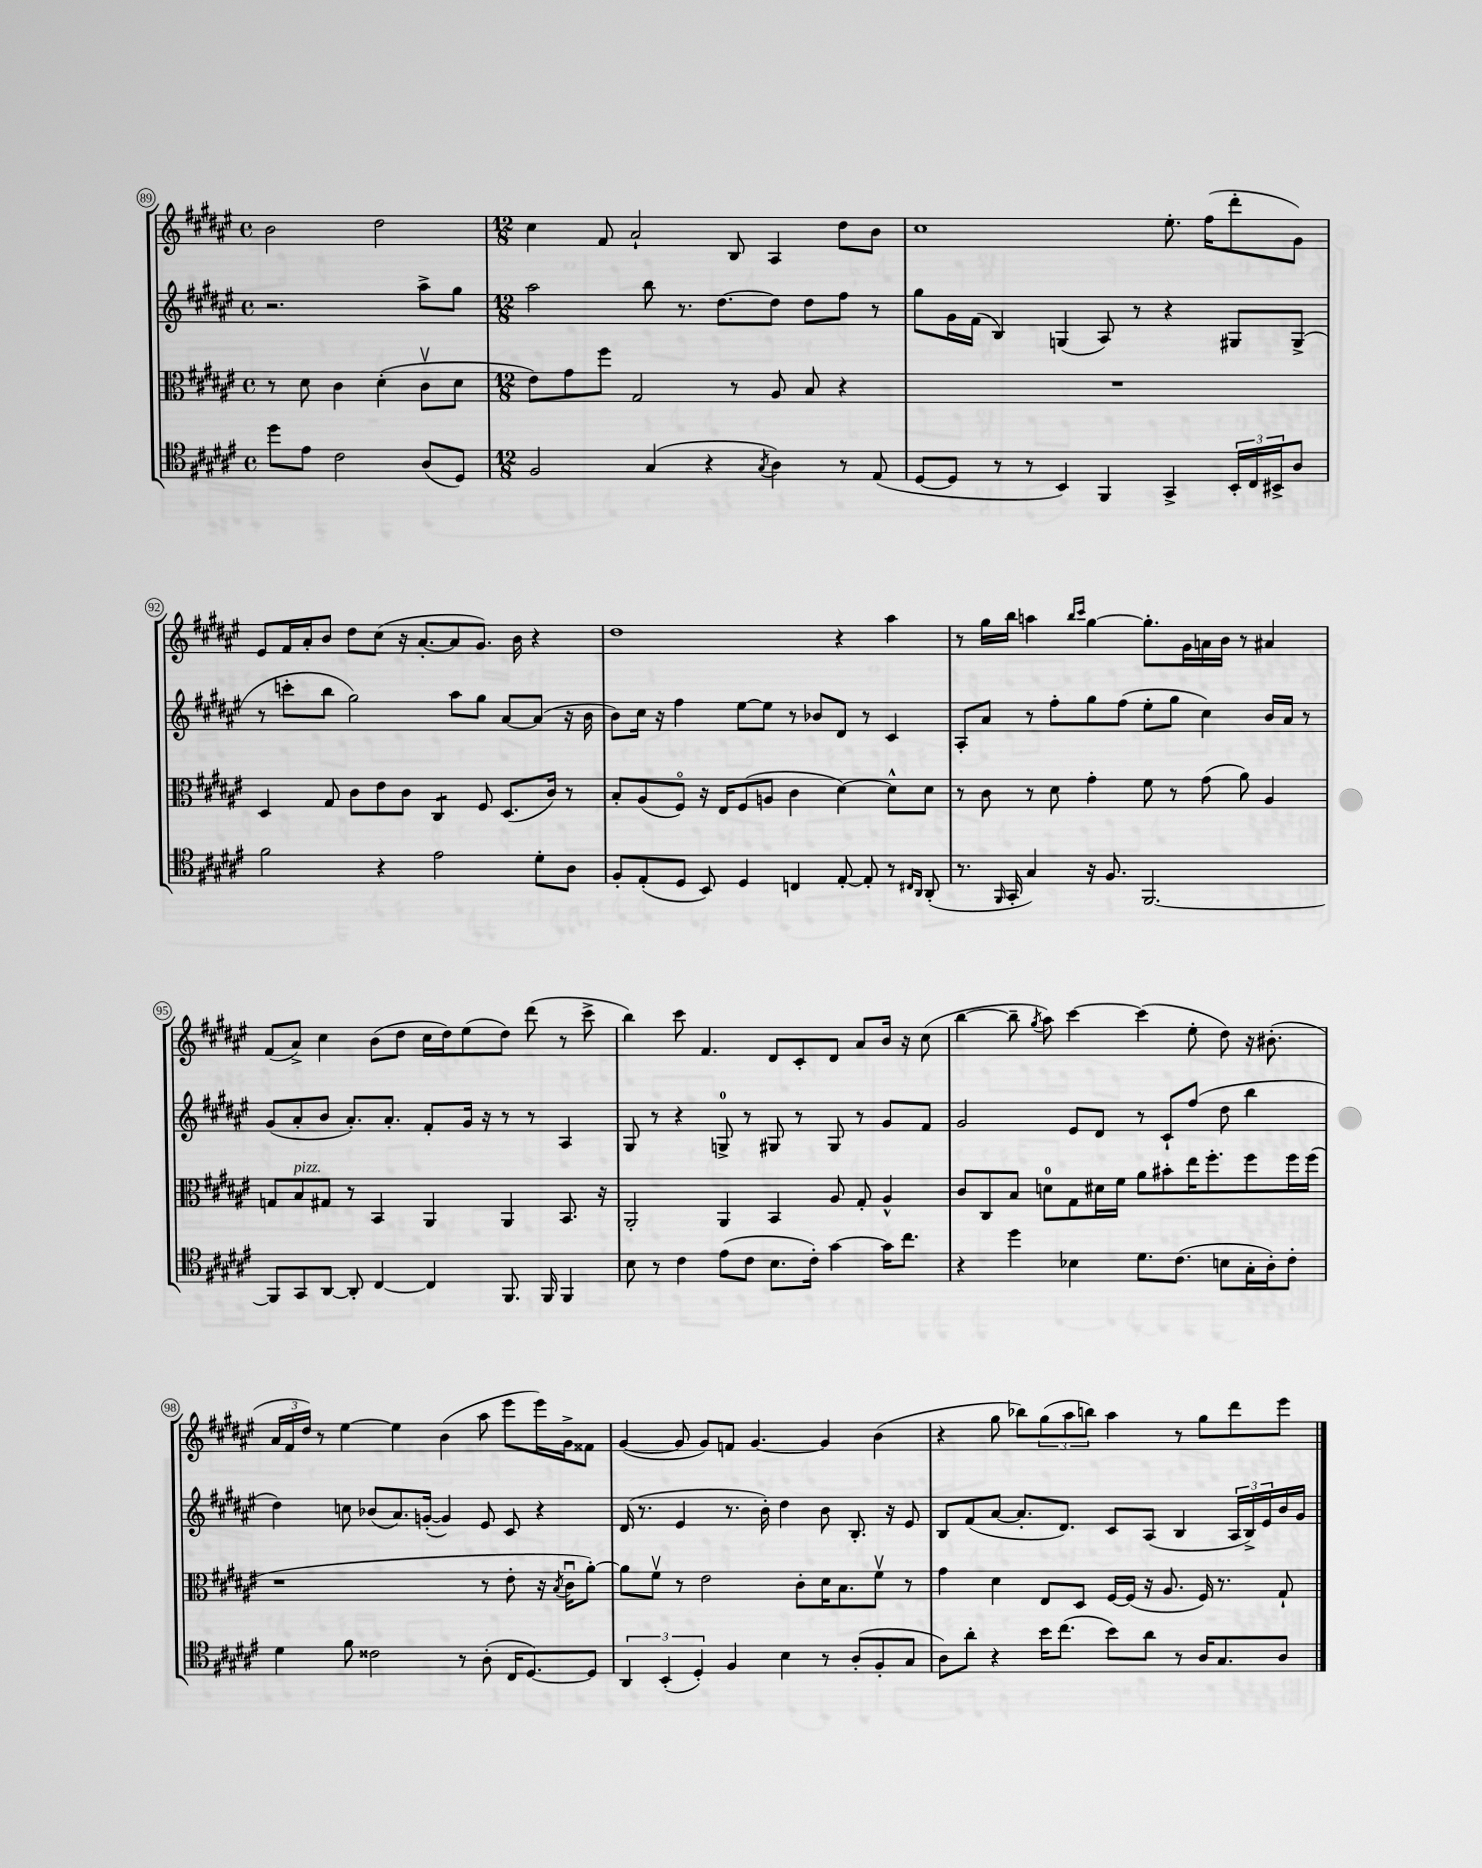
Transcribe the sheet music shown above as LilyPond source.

<<
\new StaffGroup <<
\new Staff = "s0" {
    \clef treble \key fis \major \defaultTimeSignature \time 4/4
    b'2 dis''2 |
    \numericTimeSignature \time 12/8 cis''4 fis'8 ais'2-! b8 ais4 dis''8 b'8 |
    cis''1 eis''8.-. fis''16( dis'''8-. gis'8) |
    eis'8 fis'16 ais'16-. b'8 dis''8 cis''8( r16 ais'8.~-. ais'8 gis'8.) b'16 r4 |
    dis''1 r4 ais''4 |
    r8 gis''16 b''16 a''4 \grace { b''16 cis'''16 } gis''4~ gis''8.-. gis'16 a'16 b'16 r8 ais'4 |
    fis'8( ais'8->) cis''4 b'8( dis''8 cis''16 dis''16) eis''8( dis''8) dis'''8( r8 cis'''8-> |
    b''4) cis'''8 fis'4. dis'8 cis'8-. dis'8 ais'8 b'16 r16 cis''8( |
    b''4~ b''8-- \acciaccatura { gis''8 } ais''8) cis'''4~ cis'''4( eis''8-. dis''8) r16 bis'8.-.( |
    \tuplet 3/2 { ais'16 fis'16 dis''16) } r8 eis''4~ eis''4 b'4( ais''8 eis'''8 eis'''16) gis'16-> fisis'8 |
    gis'4~( gis'8 gis'8) f'8 gis'4.~ gis'4 b'4( |
    r4 gis''8 bes''8) \tuplet 3/2 { gis''8( ais''8 b''8) } ais''4 r8 gis''8 dis'''8 eis'''8 \bar "|." |
}
\new Staff = "s1" {
    \clef treble \key fis \major \defaultTimeSignature \time 4/4
    r2. ais''8-> gis''8 |
    \numericTimeSignature \time 12/8 ais''2 b''8 r8. dis''8.~ dis''8 dis''8 fis''8 r8 |
    gis''8 gis'16 fis'16( b4) g4( ais8) r8 r4 gis8 gis8->( |
    r8 c'''8-. b''8 gis''2) ais''8 gis''8 ais'8~ ais'8( r16 b'16 |
    b'8) cis''16 r16 fis''4 eis''8~ eis''8 r8 bes'8 dis'8 r8 cis'4 |
    ais8-. ais'8 r8 fis''8-. gis''8 fis''8( eis''8-. gis''8 cis''4) b'16 ais'16 r8 |
    gis'8( ais'8-. b'8 ais'8.-.) ais'8.-. fis'8-. gis'16 r16 r8 r8 ais4 |
    gis8 r8 r4 g8-0-> r8 gis8 r8 gis8 r8 gis'8 fis'8 |
    gis'2 eis'8 dis'8 r8 cis'8-! fis''8( dis''8 b''4 |
    dis''4) c''8 bes'8( ais'8.) g'16~-.( g'4) eis'8 cis'8 r4 |
    dis'16( r8. eis'4 r8. b'16-.) dis''4 b'8 b8.-. r16 eis'8 |
    b8 fis'8( ais'8~ ais'8.-. dis'8.) cis'8 ais8( b4 \tuplet 3/2 { ais16 b16->) eis'16 } b'16 gis'16 \bar "|." |
}
\new Staff = "s2" {
    \clef alto \key fis \major \defaultTimeSignature \time 4/4
    r8 dis'8 cis'4 dis'4-.( cis'8\upbow dis'8 |
    \numericTimeSignature \time 12/8 eis'8) gis'8 fis''8 gis2 r8 ais8 b8 r4 |
    R1. |
    dis4 gis8 cis'8 eis'8 cis'8 cis4:8 fis8 dis8.( cis'16) r8 |
    b8-. ais8( fis8\flageolet) r16 eis16 fis8( a8 cis'4 dis'4~) dis'8-^ dis'8 |
    r8 cis'8 r8 dis'8 gis'4-. fis'8 r8 gis'8( ais'8) ais4 |
    g8 b8^\markup { \italic "pizz." } gis8 r8 b,4 ais,4 ais,4 b,8. r16 |
    ais,2-. ais,4 b,4 ais8 gis8-. ais4-^ |
    cis'8 cis8 b8 d'8-0 gis8 dis'16 fis'16 ais'8 bis'8-. eis''16 fis''8.-. fis''8 fis''16 fis''16( |
    r1 r8 eis'8-. r16 \acciaccatura { b8 } cis'16\downbow ais'8~-.) |
    ais'8 fis'8\upbow r8 eis'2 cis'8-. dis'16 b8. fis'8\upbow r8 |
    gis'4 dis'4 eis8 dis8 fis16~ fis16( r16 ais8. fis16) r8. gis8-! \bar "|." |
}
\new Staff = "s3" {
    \clef tenor \key fis \major \defaultTimeSignature \time 4/4
    dis''8 eis'8 cis'2 ais8( dis8) |
    \numericTimeSignature \time 12/8 fis2 gis4( r4 \acciaccatura { gis8 } ais4) r8 eis8( |
    dis8~ dis8 r8 r8 b,4) fis,4 gis,4-> \tuplet 3/2 { b,16-. cis16 bis,16-> } ais8 |
    fis'2 r4 eis'2 dis'8-. ais8 |
    fis8-. eis8-.( dis8 b,8) dis4 c4 eis8~-. eis8-. r8 \grace { cis16 ais,16 } ais,8-.( |
    r8. \grace { fis,16 } gis,16-. gis4) r16 fis8. fis,2.~ |
    fis,8 gis,8 ais,8~ ais,8-. cis4~ cis4 fis,8. fis,16 fis,4 |
    b8 r8 cis'4 eis'8( cis'8 b8. cis'16-.) gis'4~ gis'16 cis''8. |
    r4 dis''4 bes4 dis'8. cis'8.( b8 gis16-. ais16-.) cis'8-. |
    dis'4 fis'8 cisis'2 r8 ais8-.( cis16 dis8.~) dis8 |
    \tuplet 3/2 { ais,4 b,4-.( dis4-.) } fis4 b4 r8 ais8-.( fis8-. gis8 |
    ais8) ais'8-. r4 b'16 cis''8.( b'8) ais'8 r8 ais16 gis8. ais8 \bar "|." |
}
>>
>>
\layout { \context { \Score currentBarNumber = #89 \override BarNumber.stencil = #(make-stencil-circler 0.1 0.3 ly:text-interface::print) } }
